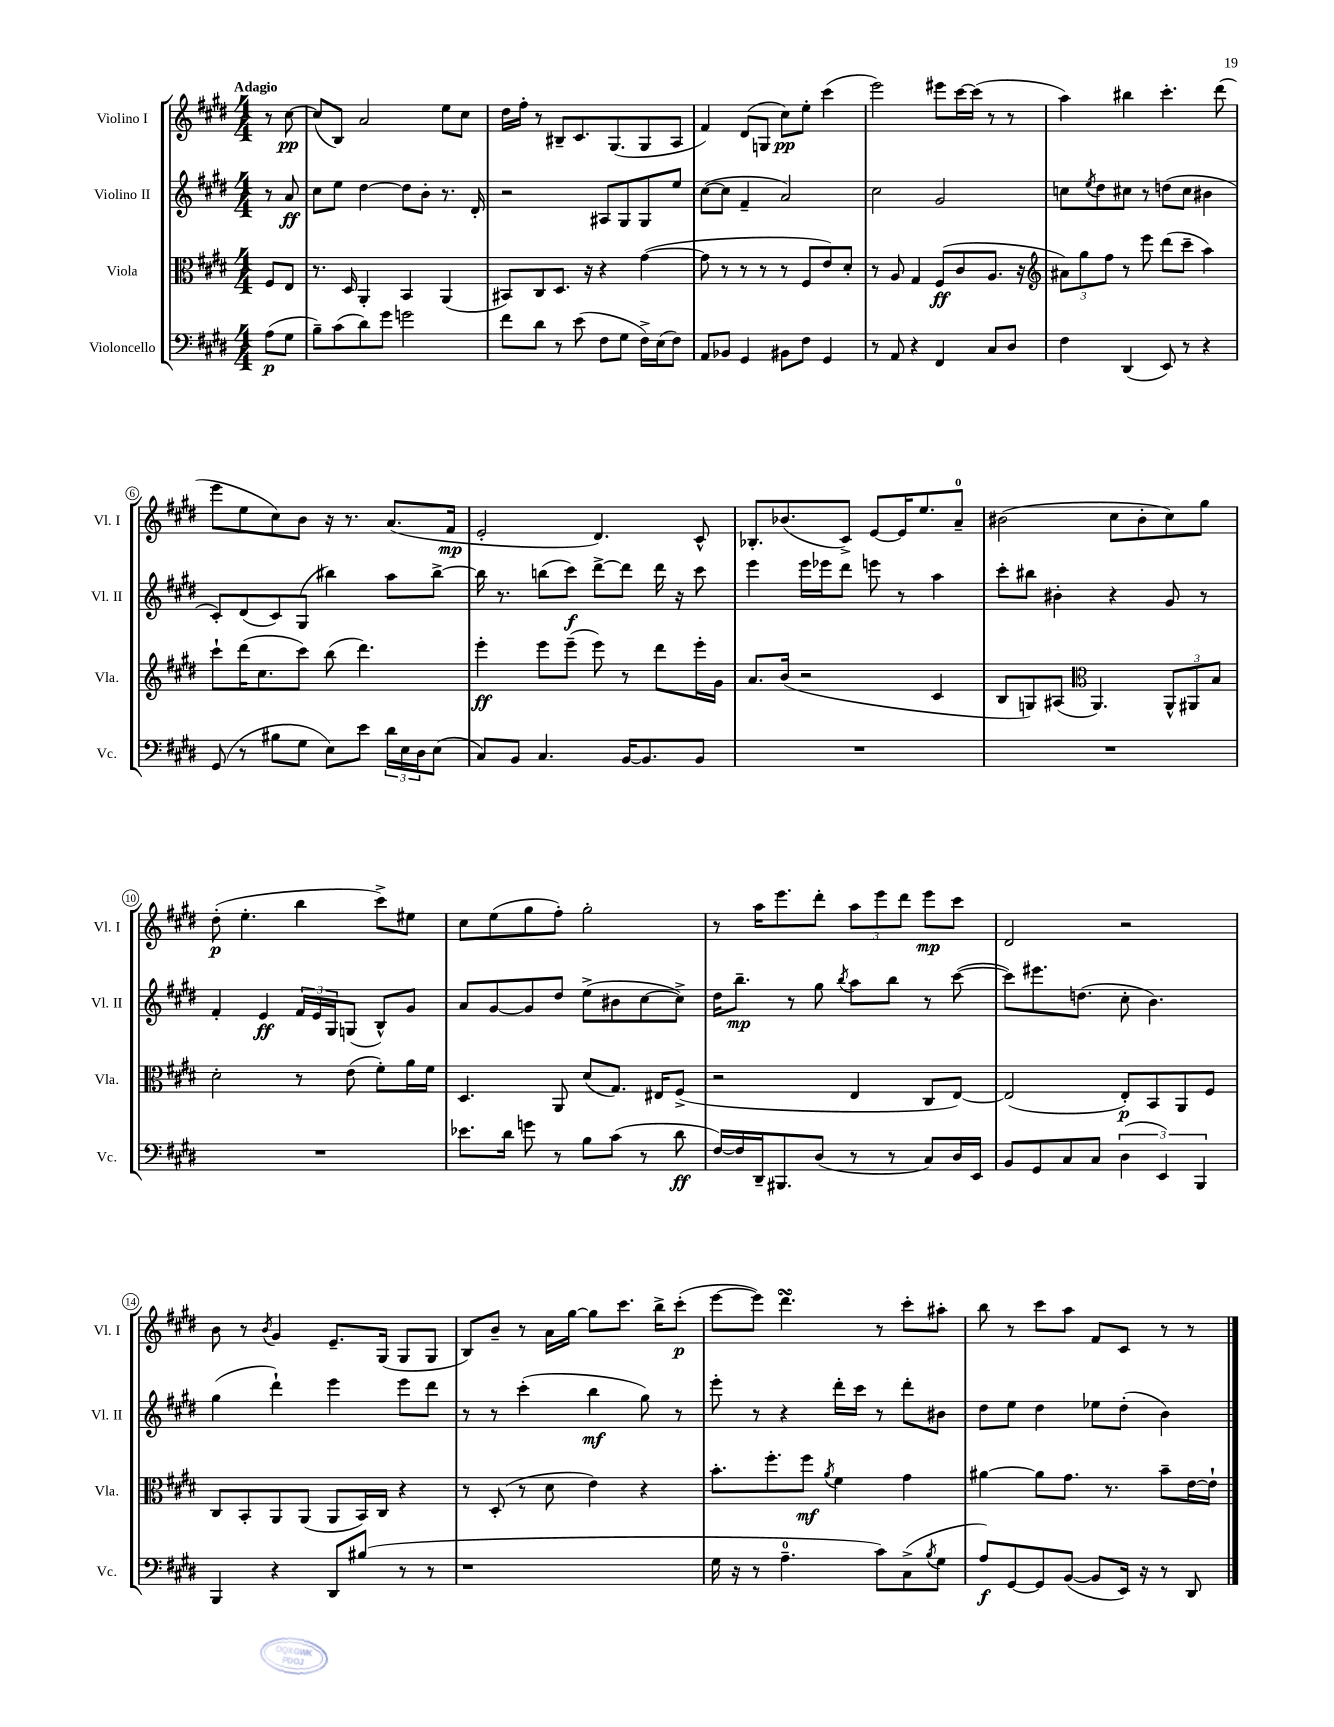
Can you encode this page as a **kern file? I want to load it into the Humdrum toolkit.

**kern	**kern	**kern	**kern
*staff4	*staff3	*staff2	*staff1
*clefF4	*clefC3	*clefG2	*clefG2
*k[f#c#g#d#]	*k[f#c#g#d#]	*k[f#c#g#d#]	*k[f#c#g#d#]
*M4/4	*M4/4	*M4/4	*M4/4
(8A	8F#	8r	8r
8G#	8E	8a	[8cc#
=	=	=	=
8B~)	8.r	8cc#	(8cc#]
(8c#	.	8ee	8B)
.	16D#	.	.
8d#)	4AA'	[4dd#	2a
8g#	.	.	.
2g	4BB	8dd#]	.
.	.	8b'	.
.	(4AA	8.r	8ee
.	.	.	8cc#
.	.	16d#'	.
=	=	=	=
8f#	8BB#)	2r	16dd#
.	.	.	16ff#'
8d#	8C#	.	8r
8r	8.D#	.	8B#~
(8e	.	.	8.c#
.	16r	.	.
8F#	4r	8A#	.
.	.	.	(8.G#
8G#	.	8G#	.
16F#^)	([4g#	8G#	8G#
(16E	.	.	.
8F#)	.	8ee	8A
=	=	=	=
8AA	8g#]	([8cc#	4f#)
8BB-	8r	8cc#]	.
4GG#	8r	4f#~	(8d#
.	8r	.	8G
8BB#	8r	2a)	8cc#)
8F#	8F#	.	8ee'
4GG#	8e)	.	(4ccc#
.	8d#'	.	.
=	=	=	=
8r	8r	2cc#	2eee)
8AA	8A	.	.
4r	4G#	.	.
4FF#	(8F#	2g#	8eee#
.	8c#	.	[16ccc#
.	.	.	(16ccc#]
8C#	8.A	.	8r
8D#	.	.	8r
.	16r	.	.
=	=	=	=
*	*clefG2	*	*
4F#	12a#)	8cc	4aa)
.	12gg#	.	.
.	.	8qee	.
.	.	8dd#	.
.	12ff#	.	.
(4DD#	8r	8cc#	4bb#
.	8eee	8r	.
8EE)	(8ddd#	(8dd	4.ccc#'
8r	8ccc#~	8cc#	.
4r	4aa)	4b#	.
.	.	.	(8ddd#
=	=	=	=
(8GG#	8ccc#`	8c#')	8eee
8r	(16ddd#	(8d#	8ee
.	8.cc#	.	.
8B#	.	8c#)	8cc#)
8G#	8ccc#)	(8G#	8b
8E)	(8bb	4bb#)	16r
.	.	.	8.r
8e	4.ddd#)	.	.
24d#	.	8aa	(8.a
24E	.	.	.
24D#	.	.	.
(8E	.	[8bb#^	.
.	.	.	16f#
=	=	=	=
8C#)	4eee'	16bb#]	2e'
.	.	8.r	.
8BB	.	.	.
4.C#	8eee	(8bb	.
.	(8eee~	8ccc#)	.
.	8eee)	[8ddd#^	4.d#)
[16BB	8r	8ddd#]	.
8.BB]	.	.	.
.	8ddd#	16ddd#	.
.	.	16r	.
8BB	16eee'	8ccc#	8c#^^
.	16g#	.	.
=	=	=	=
1r	8.a	4eee	8.B-'
.	(16b	.	(8.b-
.	2r	16eee	.
.	.	16eee-	.
.	.	8ddd#	8c#^)
.	.	8eee	[8e
.	.	8r	16e]
.	.	.	8.ee
.	4c#	4aa	.
.	.	.	8a~
=	=	=	=
1r	8B	8ccc#'	(2b#
.	8G)	8bb#	.
.	(8A#	4b#'	.
*	*clefC3	*	*
.	4.AA)	.	.
.	.	4r	8cc#
.	.	.	8b#'
.	12AA^^	8g#	8cc#)
.	12AA#	.	.
.	.	8r	8gg#
.	12B	.	.
=	=	=	=
1r	2d#'	4f#'	(8dd#'
.	.	.	4.ee'
.	.	4e	.
.	8r	24f#	4bb
.	.	24e	.
.	.	24G#	.
.	(8e	(8G	.
.	8f#')	8B^^)	8ccc#^)
.	16a	8g#	8ee#
.	16f#	.	.
=	=	=	=
8.e-	4.D#	8a	8cc#
.	.	[8g#	(8ee
16d#	.	.	.
8g	.	8g#]	8gg#
8r	8AA	8dd#	8ff#')
8B	(8d#	(8ee^	2gg#'
(8c#	8.G#)	8b#	.
8r	.	[8cc#	.
.	16E#	.	.
8d#	(8F#^	8cc#^])	.
=	=	=	=
[16F#)	2r	16dd#	8r
16F#]	.	8.bb~	.
16DD#~	.	.	16aa
8.BBB#	.	.	8.eee
.	.	8r	.
(8D#	.	8gg#	8ddd#'
.	.	8qbb	.
8r	4E	8aa	12aa
.	.	.	12eee
8r	.	8bb	.
.	.	.	12ddd#
8C#)	8C#	8r	8eee
16D#	[8E)	([8ccc#	8ccc#
16EE	.	.	.
=	=	=	=
8BB	(2E]	8ccc#])	2d#
8GG#	.	8.eee#	.
8C#	.	.	.
.	.	(8.dd	.
8C#	.	.	.
(6D#	8E')	8cc#'	2r
.	8BB	4.b)	.
6EE)	.	.	.
.	8AA	.	.
6BBB	.	.	.
.	8F#	.	.
=	=	=	=
4BBB	8C#	(4gg#	8b
.	8BB'	.	8r
.	.	.	8qb
4r	8AA	4ddd#`)	4g#
.	(8AA	.	.
8DD#	8AA	4eee	8.e~
(8B#	16BB)	.	.
.	16C#	.	(16G#
8r	4r	8eee	8G#
8r	.	8ddd#	8G#
=	=	=	=
1r	8r	8r	8B)
.	(8D#'	8r	8b~
.	8r	(4ccc#'	8r
.	8d#	.	16a
.	.	.	[16gg#
.	4e)	4bb	8gg#]
.	.	.	8.ccc#
.	4r	8gg#)	.
.	.	.	16bb^
.	.	8r	(8ccc#'
=	=	=	=
16G#	8.b'	8eee'	[8eee
16r	.	.	.
8r	.	8r	8eee])
.	8.ff#'	.	.
4.A~	.	4r	4.ddd#
.	8ff#	.	.
.	8qa	.	.
.	4f#	16ddd#'	.
.	.	16ccc#	.
8c#)	.	8r	8r
(8C#^	4g#	8ddd#'	8ccc#'
8qB	.	.	.
8G#	.	8b#	8aa#'
=	=	=	=
8A)	[4a#	8dd#	8bb
[8GG#	.	8ee	8r
8GG#]	8a#]	4dd#	8ccc#
([8BB	8.g#	.	8aa
8BB]	.	8ee-	8f#
.	8.r	.	.
16EE)	.	(8dd#'	8c#
16r	.	.	.
8r	8b~	4b)	8r
8DD#	[16e	.	8r
.	16e`]	.	.
==	==	==	==
*-	*-	*-	*-
